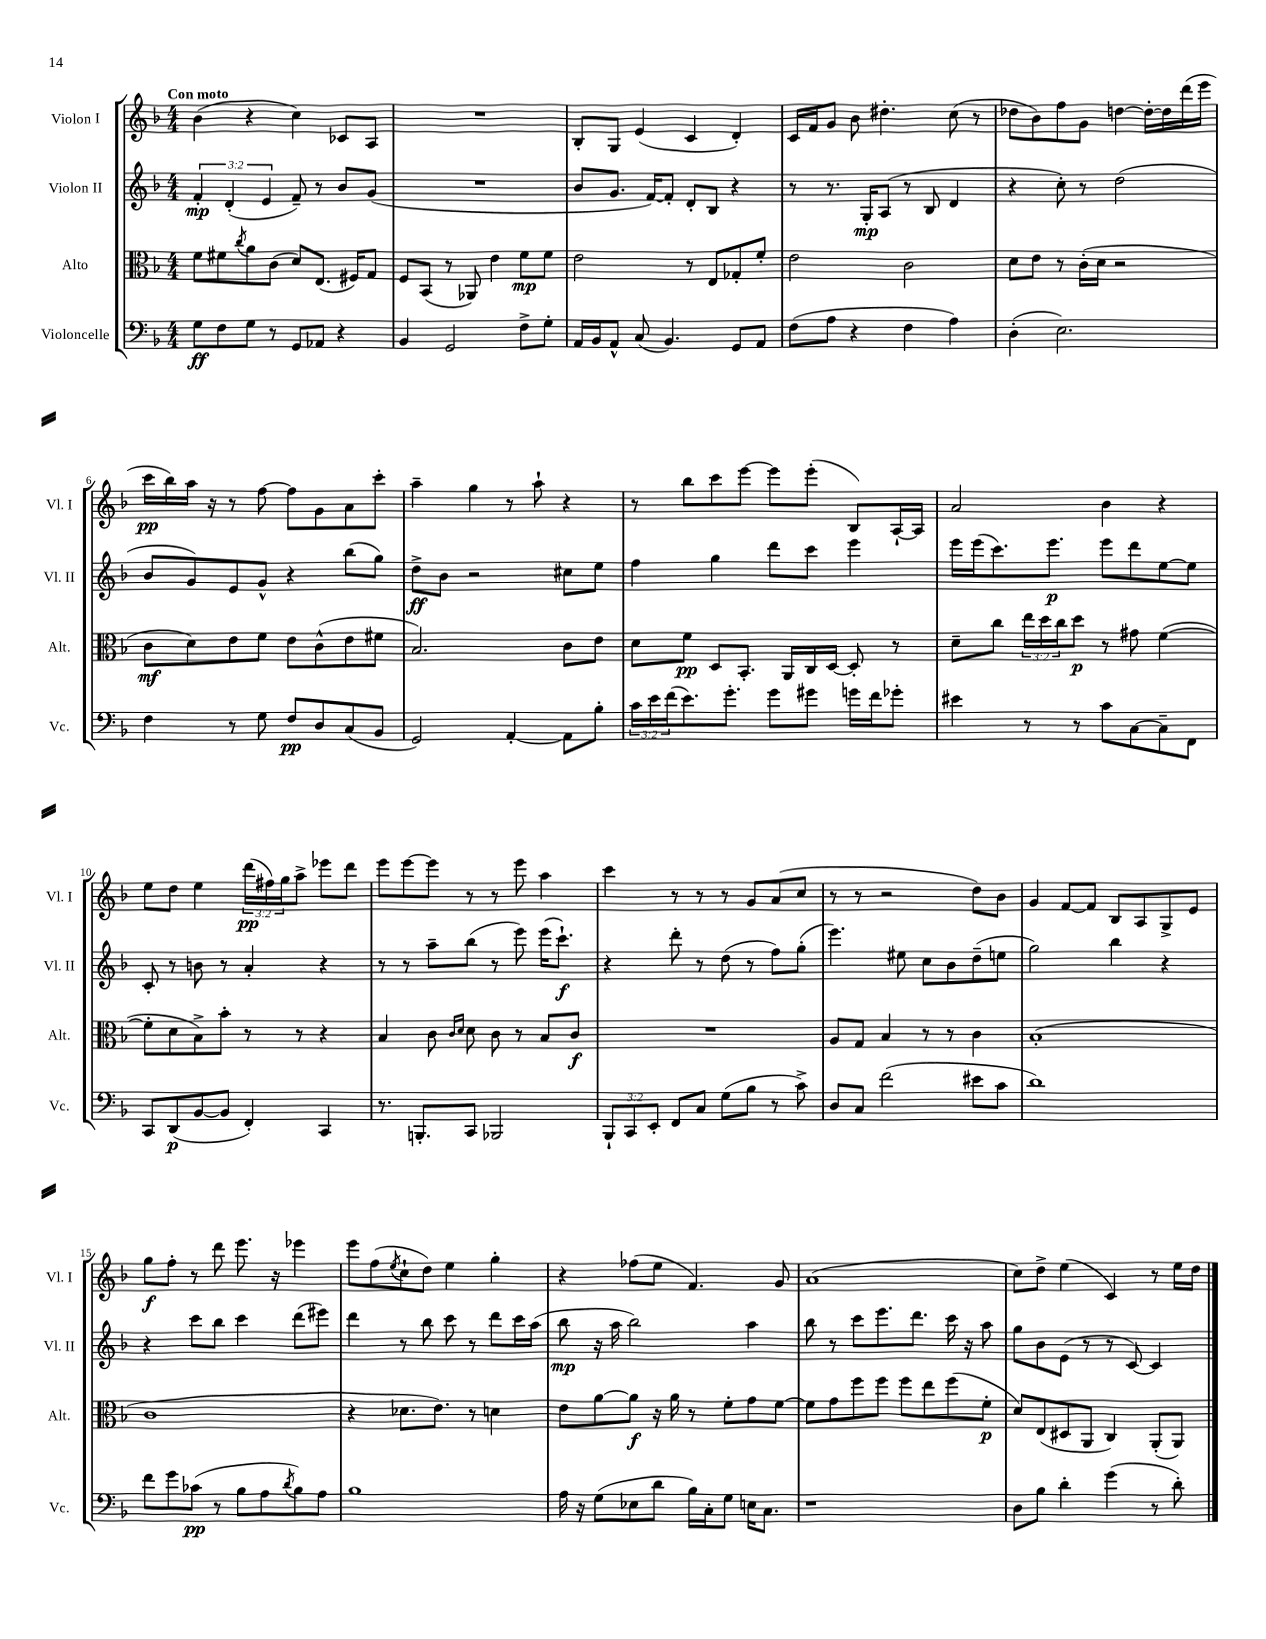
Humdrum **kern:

**kern	**kern	**kern	**kern
*staff4	*staff3	*staff2	*staff1
*clefF4	*clefC3	*clefG2	*clefG2
*k[b-]	*k[b-]	*k[b-]	*k[b-]
*M4/4	*M4/4	*M4/4	*M4/4
8G	8f	6f'	(4b-
8F	8f#	.	.
.	.	(6d'	.
.	8qcc	.	.
8G	8a	.	4r
.	.	6e	.
8r	(8c	.	.
8GG	8d)	8f~)	4cc)
8AA-	(8.E	8r	.
4r	.	8b-	8c-
.	16F#)	.	.
.	8G	(8g	8A
=	=	=	=
4BB-	8F	1r	1r
.	(8BB-	.	.
2GG	8r	.	.
.	8AA-)	.	.
.	4e	.	.
8F^	8f	.	.
8G'	8f	.	.
=	=	=	=
16AA	2e	8b-	8B-'
16BB-	.	.	.
8AA^^	.	8.g	8G
(8C	.	.	(4e
.	.	[16f)	.
4.BB-)	.	8f']	.
.	8r	8d'	4c
.	8E	8B-	.
8GG	8G-'	4r	4d')
8AA	8f'	.	.
=	=	=	=
(8F	2e	8r	16c
.	.	.	16f
8A	.	8.r	8g
4r	.	.	8b-
.	.	16G'	.
.	.	(8A	4.dd#'
4F	2c	8r	.
.	.	8B-	.
4A)	.	4d	(8cc
.	.	.	8r
=	=	=	=
(4D'	8d	4r	8dd-
.	8e	.	8b-)
2.E)	8r	8cc')	8ff
.	(16c'	8r	8g
.	16d	.	.
.	2r	(2dd	[4dd
.	.	.	16dd'_
.	.	.	16dd]
.	.	.	(16ddd
.	.	.	16eee
=	=	=	=
4F	8c	8b-	16ccc
.	.	.	16bb-)
.	8d)	8g)	16aa
.	.	.	16r
8r	8e	8e	8r
8G	8f	8g^^	[8ff
8F	8e	4r	8ff]
8D	(8c^^	.	8g
(8C	8e	(8bb-	8a
8BB-	8f#	8gg)	8ccc'
=	=	=	=
2GG)	2.B-)	8dd^	4aa~
.	.	8b-	.
.	.	2r	4gg
[4AA'	.	.	8r
.	.	.	8aa`
8AA]	8c	8cc#	4r
8B-'	8e	8ee	.
=	=	=	=
24c	8d	4ff	8r
24e	.	.	.
(24f	.	.	.
8.e)	8f	.	8bb-
.	8D	4gg	8ccc
8.g'	.	.	.
.	8.BB-'	.	[8eee
8g	.	8ddd	8eee]
.	16AA	.	.
8g#	16C	8ccc	(8eee'
.	[16D	.	.
16g	8D']	4eee	8B-)
16f	.	.	.
8g-'	8r	.	[16A`
.	.	.	16A]
=	=	=	=
4e#	8d~	16eee	2a
.	.	(16eee	.
.	8cc	8.ccc)	.
8r	24ee	.	.
.	24dd	.	.
.	.	8.eee	.
.	24cc	.	.
8r	8dd	.	.
8c	8r	8eee	4b-
[8C	8g#	8ddd	.
8C~]	([4f	[8ee	4r
8FF	.	8ee]	.
=	=	=	=
8CC	8f']	8c'	8ee
(8DD	8d	8r	8dd
[8BB-	8B-^)	8b	4ee
8BB-]	8b-'	8r	.
4FF')	8r	4a'	(24ddd
.	.	.	24ff#)
.	.	.	24gg
.	8r	.	8aa^
4CC	4r	4r	8eee-
.	.	.	8ddd
=	=	=	=
8.r	4B-	8r	8eee
.	.	8r	[8eee
8.BBB'	.	.	.
.	8c	8aa~	8eee]
.	16qqc	.	.
.	16qqd	.	.
8CC	8d	(8bb-	8r
2BBB-	8c	8r	8r
.	8r	8eee)	8eee
.	8B-	(16eee	4aa
.	.	8.ccc`)	.
.	8c	.	.
=	=	=	=
12BBB-`	1r	4r	4ccc
12CC	.	.	.
12EE'	.	.	.
8FF	.	8ddd'	8r
8C	.	8r	8r
(8G	.	(8dd	8r
8B-	.	8r	8g
8r	.	8ff)	(8a
8c^)	.	(8gg'	8cc
=	=	=	=
8D	8A	4.eee)	8r
8C	8G	.	8r
(2f	4B-	.	2r
.	.	8ee#	.
.	8r	8cc	.
.	8r	8b-	.
8e#	4c	(8dd~	8dd)
8c	.	8ee	8b-
=	=	=	=
1d)	(1B-'	2gg)	4g
.	.	.	[8f
.	.	.	8f]
.	.	4bb-	8B-
.	.	.	8A
.	.	4r	8G^
.	.	.	8e
=	=	=	=
8f	1c	4r	8gg
8g	.	.	8ff'
(8c-	.	8ccc	8r
8r	.	8bb-	8ddd
8B-	.	4ccc	8.eee
8A	.	.	.
.	.	.	16r
8qd	.	.	.
8B-)	.	(8ddd	4eee-
8A	.	8eee#)	.
=	=	=	=
1B-	4r	4ddd	8eee
.	.	.	(8ff
.	.	.	8qee
.	8.d-	8r	8cc`
.	.	8bb-	8dd)
.	8.e)	.	.
.	.	8ccc	4ee
.	8r	8r	.
.	4d	8ddd	4gg'
.	.	16ccc	.
.	.	(16aa	.
=	=	=	=
16A	8e	8bb-	4r
16r	.	.	.
(8G	[8a	16r	.
.	.	16aa	.
8E-	8a]	2bb-)	(8ff-
8d	16r	.	8ee
.	16a	.	.
16B-)	8r	.	4.f)
16C'	.	.	.
8G	8f'	.	.
16E	8g	4aa	.
8.C	.	.	.
.	[8f	.	8g
=	=	=	=
1r	8f]	8bb-	(1a
.	8g	8r	.
.	8ff	8ccc	.
.	8ff	8.eee	.
.	8ff	.	.
.	.	8.ddd	.
.	8ee	.	.
.	(8ff	16ccc	.
.	.	16r	.
.	8f'	8aa	.
=	=	=	=
8D	8d)	8gg	8cc)
8B-	(8E	8b-	8dd^
4d'	8D#	(8e	(4ee
.	8AA	8r	.
(4g	4C)	8r	4c)
.	.	[8c)	.
8r	(8AA'	4c]	8r
8d')	8AA)	.	16ee
.	.	.	16dd
==	==	==	==
*-	*-	*-	*-
